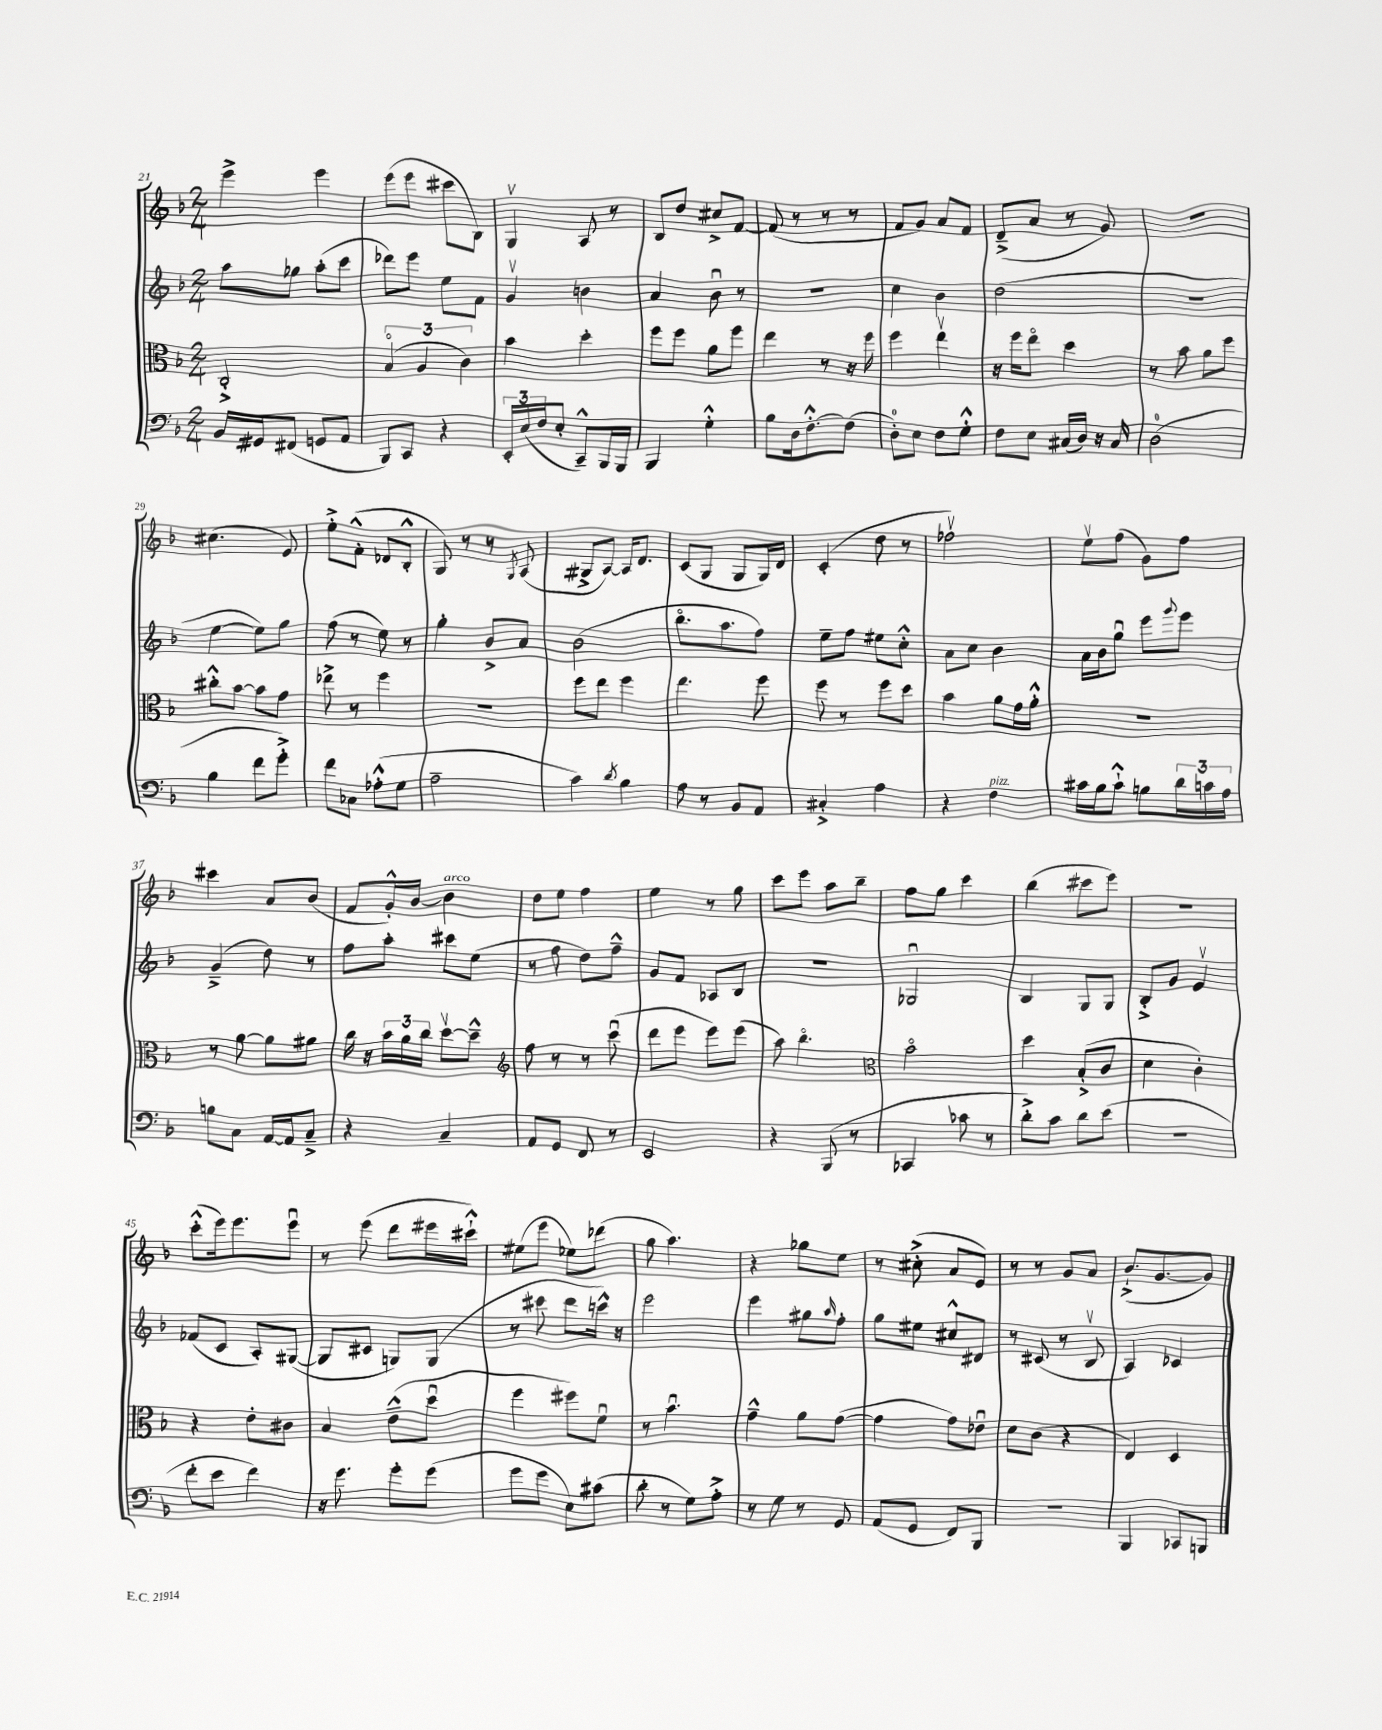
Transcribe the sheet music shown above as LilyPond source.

<<
\new StaffGroup <<
\new Staff = "s0" {
    \clef treble \key f \major \numericTimeSignature \time 2/4
    e'''4-> e'''4 |
    e'''8( e'''8 cis'''8 bes8) |
    g4\upbow a8 r8 |
    bes8 d''8 cis''8-> f'8~ |
    f'8( r8 r8 r8 |
    f'8 g'8) a'8 f'8 |
    d'8--->( a'8 r8 g'8) |
    r2 |
    cis''4.( e'8) |
    e''8-.-> f'8-.-^( des'8 bes8-.-^ |
    g8) r8 r8 \acciaccatura { g8 } a8( |
    gis8-> a8~) a16 d'8. |
    c'8( g8 g8 g16) d'16 |
    c'4-.( d''8 r8 |
    fes''2\upbow) |
    e''8\upbow f''8( g'8) f''8 |
    cis'''4 a'8 bes'8( |
    f'8 g'16-.-^) bes'16~ bes'4^\markup { \italic "arco" } |
    d''8 e''8 f''4 |
    e''4 r8 g''8 |
    c'''8 e'''8 a''8 bes''8-- |
    f''8 g''8 c'''4 |
    bes''4( cis'''8 e'''8) |
    r2 |
    c'''8-.-^( e'''16) e'''8. e'''8\downbow |
    r8 e'''8( d'''8 eis'''16 cis'''16-!-^) |
    eis''8( e'''8 ees''8) des'''8( |
    g''8 a''4.) |
    r4 ges''8 e''8 |
    r8 cis''8-.->( a'8 e'8) |
    r8 r8 g'8 a'8 |
    bes'8.-!->( g'8.~ g'8) \bar "|." |
}
\new Staff = "s1" {
    \clef treble \key f \major \numericTimeSignature \time 2/4
    a''8 ges''8 a''8-.( c'''8 |
    des'''8) e'''8 e''8 f'8 |
    g'4\upbow b'4 |
    a'4 bes'8\downbow r8 |
    r2 |
    c''4 bes'4 |
    d''2( |
    r2 |
    e''4~ e''8) g''8 |
    f''8( r8 e''8) r8 |
    g''4-. bes'8-> a'8 |
    bes'2( |
    bes''8.\flageolet a''8. f''8) |
    e''8-- f''8 eis''8 c''8-.-^ |
    a'8 c''8 bes'4 |
    a'16 bes'16 g''8\downbow e'''8 \appoggiatura { g'''8 } e'''8 |
    g'4--->( d''8) r8 |
    f''8 a''8-. cis'''8 e''8( |
    r8 f''8 d''8) f''8---^ |
    g'8 f'8 aes8 bes8 |
    R2 |
    ges2\downbow |
    bes4 g8 g8 |
    bes8-.-> g'8 e'4\upbow |
    fes'8( c'8 a8-.) gis8~( |
    gis8 cis'8 g8) g8( |
    r8 cis'''8 d'''8 c'''16-^) r16 |
    e'''2 |
    e'''4 gis''8 \grace { a''16 } f''8-. |
    g''8 eis''8 cis''8-^ dis'8 |
    r8 cis'8( r8 bes8\upbow |
    a4) ces'4 \bar "|." |
}
\new Staff = "s2" {
    \clef alto \key f \major \numericTimeSignature \time 2/4
    c2-.-> |
    \tuplet 3/2 { bes4\flageolet( a4 c'4) } |
    bes'4 d''4-. |
    f''8 f''8 a'8 f''8 |
    e''4 r8 r16 f''16 |
    f''4 e''4\upbow |
    r16 f''16 e''8\flageolet d''4 |
    r8 bes'8 a'8 f''8 |
    cis''8-.-^ bes'8~ bes'8 g'8 |
    ees''8-> r8 f''4 |
    r2 |
    f''8 e''8 f''4 |
    e''4. f''8 |
    f''8 r8 f''8 d''8 |
    bes'4 a'8 g'16 a'16-.-^ |
    R2 |
    r8 a'8~ a'8 ais'8 |
    c''16 r16 \tuplet 3/2 { bes'16 a'16 c''16 } d''8~\upbow d''8---^ |
    \clef treble f''8 r8 r8 c'''8\downbow( |
    d'''8 e'''8 e'''8) e'''8( |
    a''8) bes''4.\flageolet |
    \clef alto bes'2\flageolet |
    d''4 bes8-.->( c'8 |
    d'4 c'4-.) |
    r4 e'8-. cis'8 |
    bes4 e'8---^( d''8\downbow |
    f''4 fis''8) f'8\downbow |
    r8 bes'4.\downbow |
    g'4---^ a'8 g'8~( |
    g'4 g'8) ees'8\downbow |
    d'8 c'8( r4 |
    e4) d4 \bar "|." |
}
\new Staff = "s3" {
    \clef bass \key f \major \numericTimeSignature \time 2/4
    bes,16 gis,16 fis,8( g,8 a,8 |
    bes,,8) c,8 r4 |
    \tuplet 3/2 { e,16-. e16( f16 } e8-. c,8---^) bes,,16 bes,,16 |
    bes,,4 g4-.-^ |
    bes8 d16 f8.~-.-^ f8( |
    d8-0-.) e8 f8 g8-.-^ |
    f8 e8 cis16( d16) r16 cis16 |
    d2-0( |
    bes4 f'8 g'8-.->) |
    f'8 ces8 aes8-.-^( g8 |
    a2-- |
    c'4) \acciaccatura { d'8 } bes4 |
    a8 r8 bes,8 a,8 |
    cis4-.-> a4 |
    r4 f4^\markup { \italic "pizz." } |
    cis'16 bes16 cis'8-!-^ b8 \tuplet 3/2 { d'16 c'16 a16 } |
    b8 c8 a,16~ a,16 c8---> |
    r4 c4-- |
    a,8 g,8 f,8 r8 |
    e,2 |
    r4 bes,,8( r8 |
    ces,4 ces'8 r8 |
    d'8-.->) c'8 d'8 e'8( |
    R2 |
    f'8-. e'8 f'4) |
    r16 g'8. g'8-. g'8( |
    g'8 g'8 e8) cis'8( |
    d'8-. r8 g8) a8-.-> |
    r8 g8 r8 g,8 |
    a,8( g,8 f,8) bes,,8 |
    R2 |
    bes,,4 ces,8 b,,8 \bar "|." |
}
>>
>>
\layout { \context { \Score currentBarNumber = #21 } }
